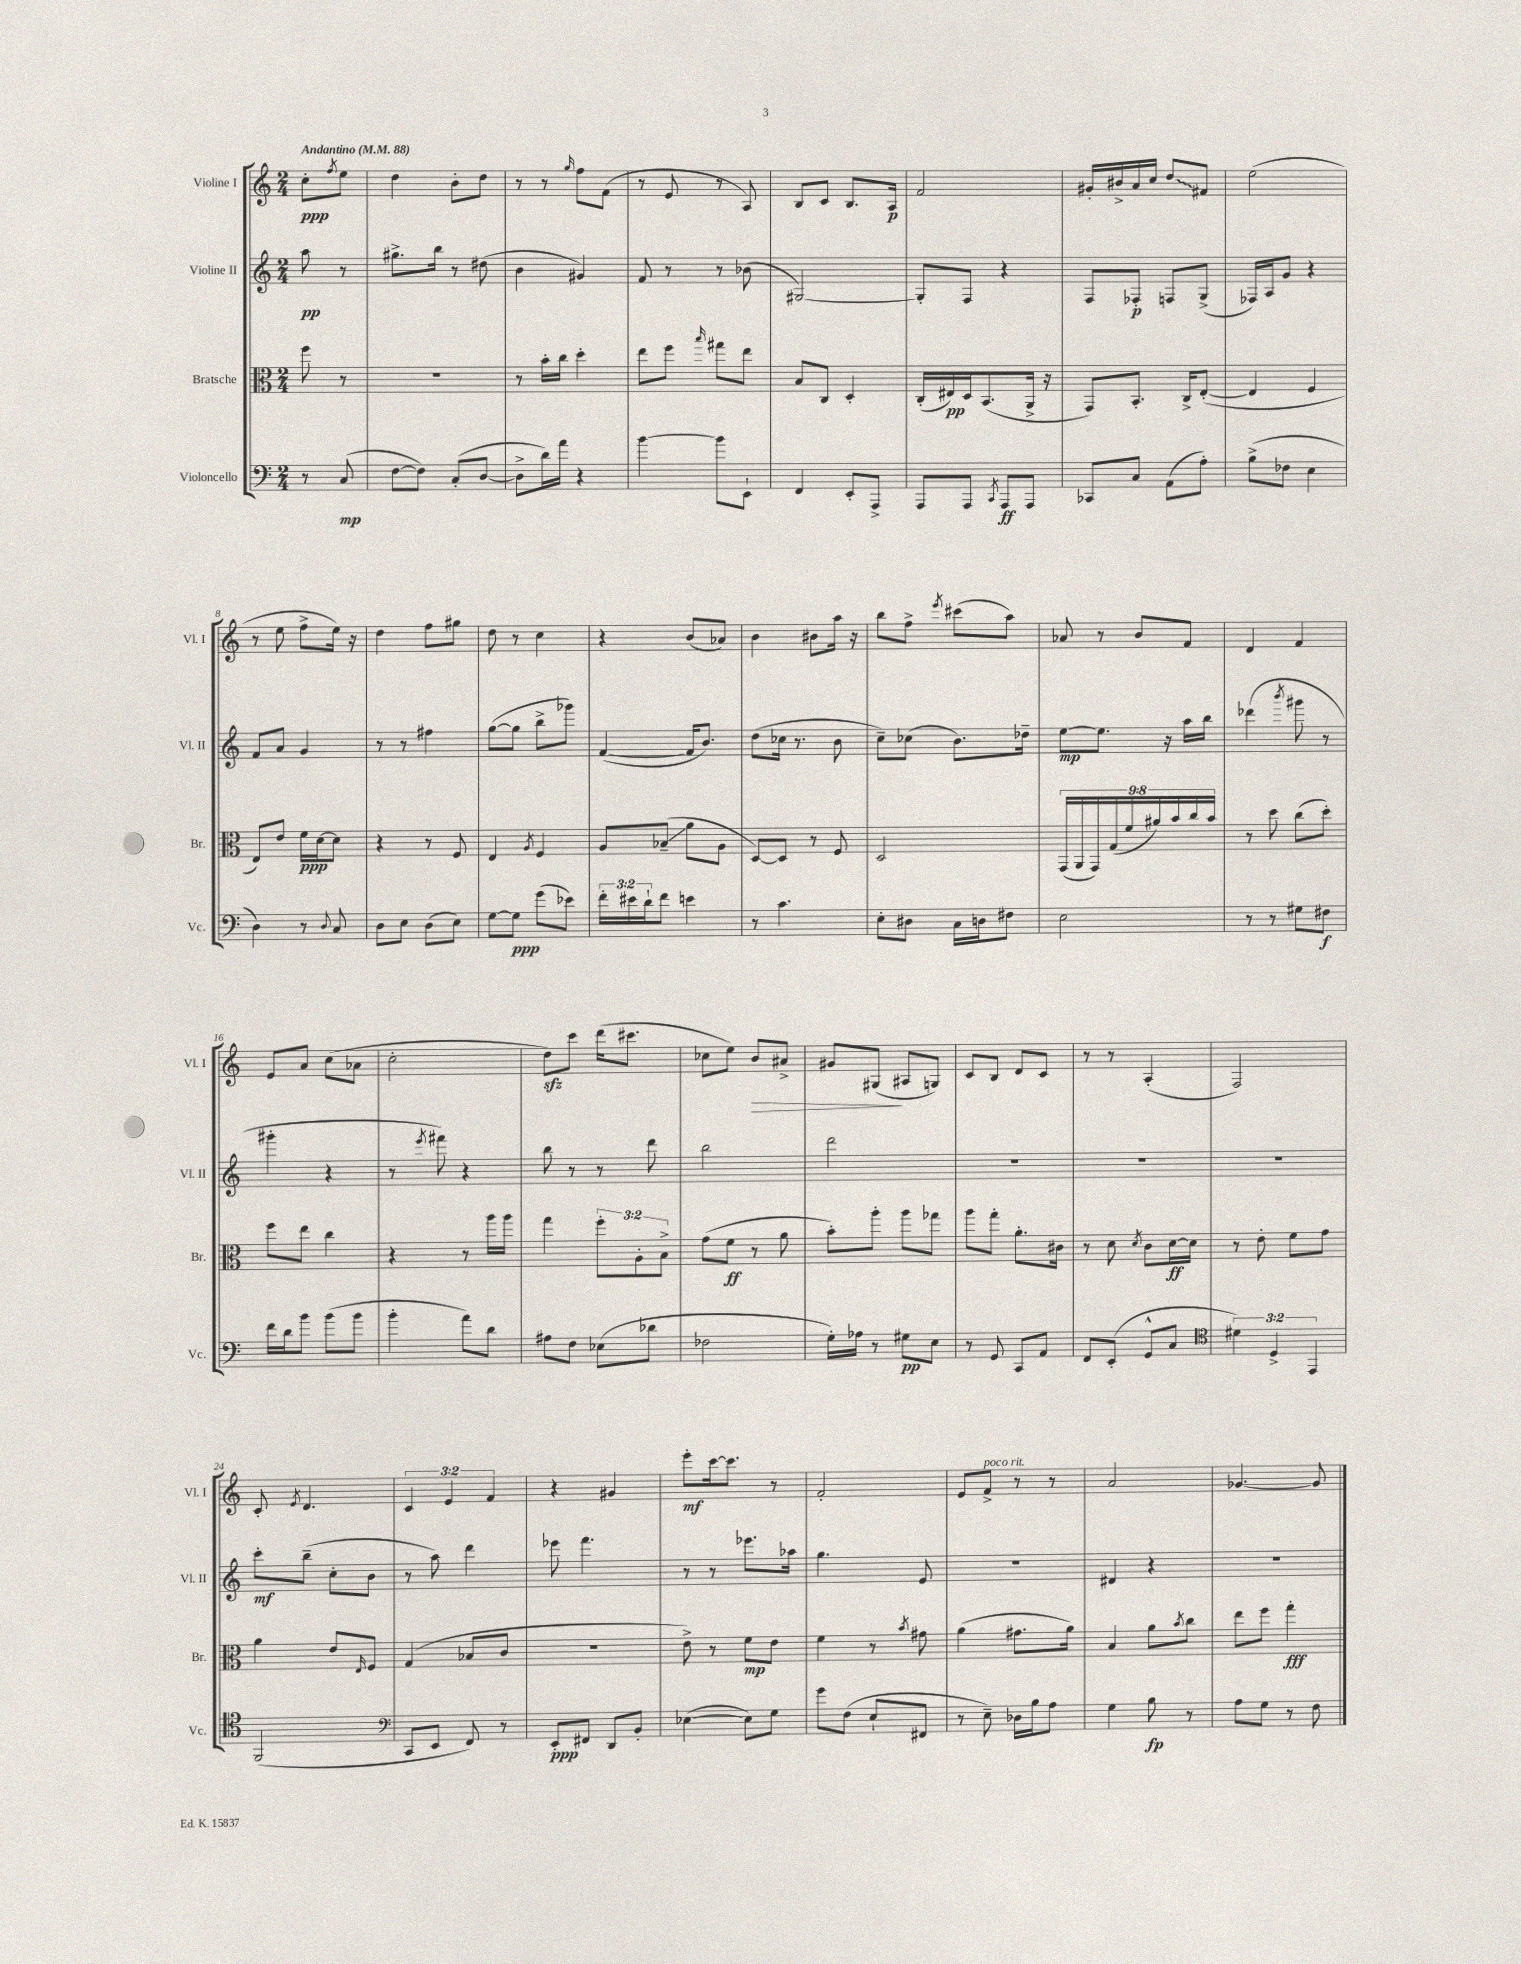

**kern	**kern	**kern	**kern
*staff4	*staff3	*staff2	*staff1
*clefF4	*clefC3	*clefG2	*clefG2
*k[]	*k[]	*k[]	*k[]
*M2/4	*M2/4	*M2/4	*M2/4
*MM88	*MM88	*MM88	*MM88
8r	8ff	8aa	8cc'
.	.	.	8qff
(8C	8r	8r	8ee
=	=	=	=
[8F	2r	8.gg#^	4dd
8F])	.	.	.
.	.	16bb	.
(8C'	.	8r	8b'
[8D	.	(8dd#	8dd
=	=	=	=
8D^]	8r	4b	8r
16d)	16b'	.	8r
16a	16cc	.	.
.	.	.	16qqgg
4r	4dd'	4g#)	8ff
.	.	.	(8f
=	=	=	=
[4b	8ee	8f	8r
.	8ff	8r	8e
.	16qqbb	.	.
8b]	8gg#	8r	8r
8EE`	8ee	(8b-	8A)
=	=	=	=
4FF	8B	[2G#)	8B
.	8C	.	8c
8EE'	4D'	.	8.B
8AAA^	.	.	.
.	.	.	16A
=	=	=	=
8AAA	(16C'	8G#']	2f
.	16E#)	.	.
8AAA	16D	8F	.
.	(8.BB	.	.
8qCC	.	.	.
8AAA	.	4r	.
8AAA	16AA^	.	.
.	16r	.	.
=	=	=	=
8CC-	8GG)	8F	16g#'
.	.	.	16b#^
8C	8.BB'	8F-'	16a
.	.	.	16cc
(8AA	.	8F	8dd
.	16C^	.	.
8A')	([8E'	(8G^	8f#
=	=	=	=
(8B^	4E]	16F-)	(2ee
.	.	16A	.
8F-	.	8g	.
4E	4F	4r	.
=	=	=	=
4D)	8E)	8f	8r
.	8e	8a	8ee
8r	16f	4g	8ff^
.	[16d	.	.
8qqD	.	.	.
8C	8d]	.	16ee)
.	.	.	16r
=	=	=	=
8D	4r	8r	4dd
8E	.	8r	.
(8D	8r	4ff#	8ff
8E)	8F	.	8gg#
=	=	=	=
[8G	4E	([8gg	8dd
8G]	.	8gg]	8r
.	8qA	.	.
(8g	4F	8bb^	4cc
8e-)	.	8ggg-)	.
=	=	=	=
24f'	8A	([4f	4r
24e#	.	.	.
24d`	.	.	.
8f	(8B-~	.	.
4e	8a	16f]	(8b
.	.	8.b)	.
.	8A	.	8a-)
=	=	=	=
8r	[8D)	(8dd	4b
4.c	8D]	16cc-	.
.	.	8.r	.
.	8r	.	8b#
.	8F	8b	16aa
.	.	.	16r
=	=	=	=
8E'	2D	8cc~)	8bb
8D#	.	(8cc-	8ff^
.	.	.	8qeee
16C	.	8.b)	(8ccc#
16D	.	.	.
8F#	.	.	8aa)
.	.	16dd-~	.
=	=	=	=
2E	(18GG	[8ee	8a-
.	18AA	.	.
.	18GG)	.	.
.	.	8.ee]	8r
.	(18G	.	.
.	18f	.	.
.	.	.	8b
.	18a#)	.	.
.	.	16r	.
.	18b	.	.
.	.	16aa	8f
.	18cc	.	.
.	.	16bb	.
.	18b	.	.
=	=	=	=
8r	8r	(4ddd-	4d
8r	8dd	.	.
.	.	8qbbb	.
8G#	(8cc	8ggg#	4f
8F#	8dd')	8r	.
=	=	=	=
16f	8ff	4ggg#'	8e
16d	.	.	.
8b	8ee	.	8a
(8b	4cc	4r	(8cc
8b	.	.	8a-
=	=	=	=
4b'	4r	8r	2cc'
.	.	8qeee	.
.	.	8fff#)	.
8a)	8r	4r	.
8d	16aa	.	.
.	16aa	.	.
=	=	=	=
8A#	4gg	8bb	8dd)
8F	.	8r	8ccc
(8E-	12ff'	8r	(16ddd
.	.	.	8.ccc#
.	12A'	.	.
8d-	.	8ddd	.
.	12B^	.	.
=	=	=	=
2F-	(8g	2bb	8cc-
.	8f	.	8ee)
.	8r	.	8b
.	8a	.	8a#^
=	=	=	=
16G')	8b')	2ddd	8g#
16A-	.	.	.
8r	8aa'	.	(8G#
8G#	8aa	.	8A#
8E	8gg-	.	8G)
=	=	=	=
8r	8aa	2r	8c
8GG	8gg'	.	8B
8CC	8.a'	.	8d
8AA	.	.	8c
.	16c#	.	.
=	=	=	=
8FF	8r	2r	8r
(8EE'	8d	.	8r
.	8qd	.	.
8GG^^	8c	.	(4A'
8C	[16d	.	.
.	16d]	.	.
=	=	=	=
*clefC4	*	*	*
6d#)	8r	2r	2F)
.	8e'	.	.
6D^	.	.	.
.	8f	.	.
6EE	.	.	.
.	8g	.	.
=	=	=	=
(2FF	4a	8ccc'	8c'
.	.	.	8qe
.	.	(8bb~	4.d
.	8e	8cc'	.
.	16qqE	.	.
.	8F	8b	.
=	=	=	=
*clefF4	*	*	*
8CC	(4G	8r	6c
8EE	.	8aa)	.
.	.	.	6e
8FF)	8B-	4ddd	.
.	.	.	6f
8r	8c	.	.
=	=	=	=
8EE'	2r	8eee-	4r
8FF#	.	4.fff	.
8DD	.	.	4g#
8BB'	.	.	.
=	=	=	=
([4E-	8e^)	8r	8eee'
.	8r	8r	[16ccc
.	.	.	8.ccc]
8E-])	8f	8.eee-	.
8G	8e	.	8r
.	.	16aa-	.
=	=	=	=
8g	4f	4.gg	2f'
(8F	.	.	.
8E`	8r	.	.
.	8qb	.	.
8FF#	8g#	8e	.
=	=	=	=
8r	(4a	2r	8e
8E~)	.	.	8f^
16D-	8.g#	.	8r
16B	.	.	.
8A	.	.	8r
.	16a)	.	.
=	=	=	=
4G	4B	4d#	2a
8B	8a	4r	.
.	8qb	.	.
8r	8cc	.	.
=	=	=	=
8A	8ee	2r	[4.g-
8G	8ff	.	.
8r	4gg'	.	.
8F	.	.	8g-]
==	==	==	==
*-	*-	*-	*-
